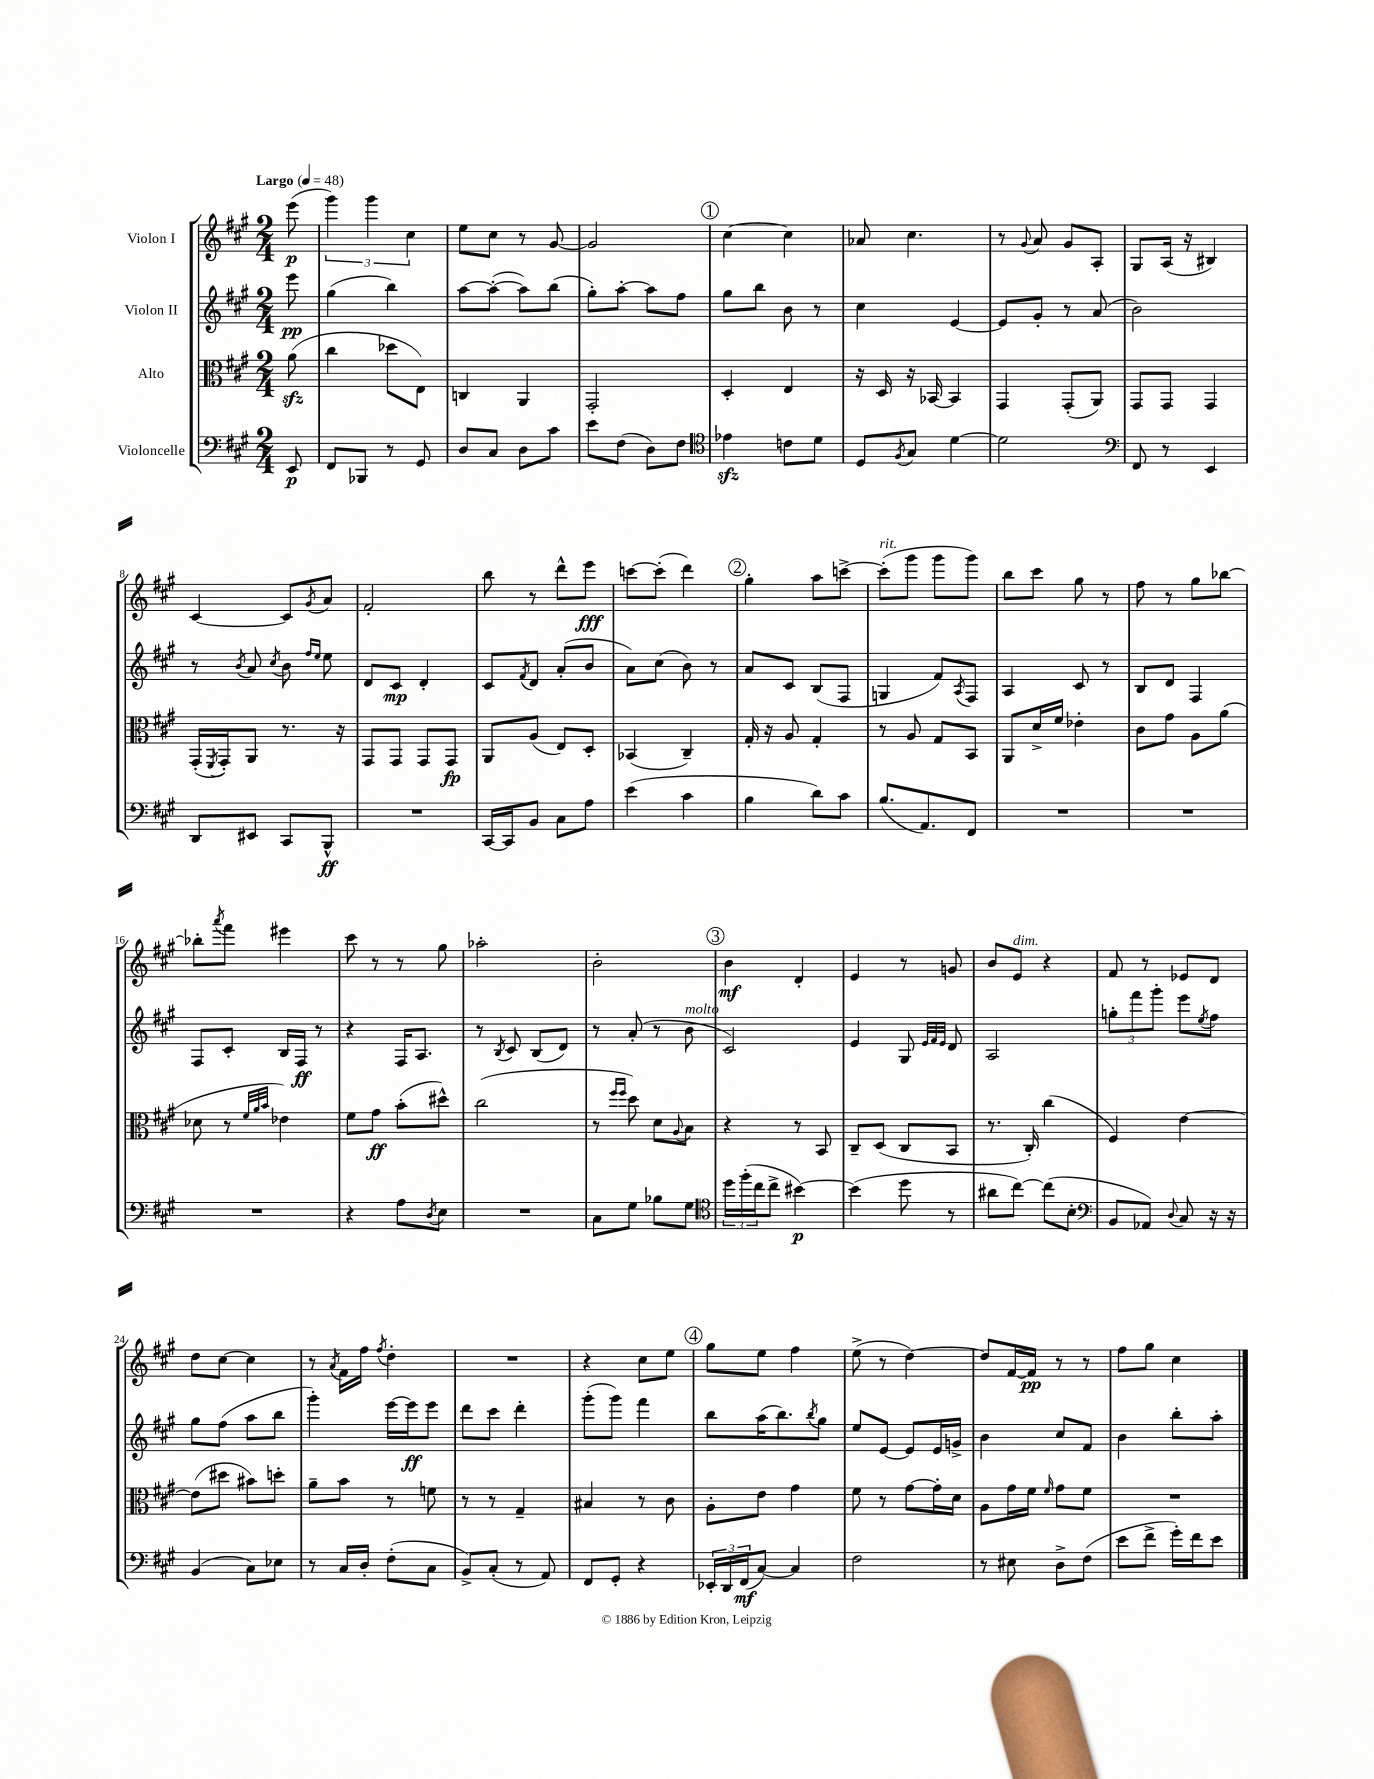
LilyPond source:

<<
\new StaffGroup <<
\new Staff = "s0" \with { instrumentName = "Violon I" } {
    \clef treble \key a \major \numericTimeSignature \time 2/4 \partial 8 \tempo "Largo" 4 = 48
    e'''8\p( |
    \tuplet 3/2 { gis'''4) gis'''4 cis''4 } |
    e''8 cis''8 r8 gis'8~ |
    gis'2 |
    \mark \markup { \circle "1" } cis''4~ cis''4 |
    aes'8 cis''4. |
    r8 \appoggiatura { gis'8 } a'8 gis'8 a8-. |
    gis8 a16( r16 bis4) |
    cis'4~ cis'8 \acciaccatura { gis'8 } a'8 |
    fis'2-. |
    b''8 r8 d'''8-^ e'''8\fff |
    c'''8~ c'''8-.( d'''4) |
    \mark \markup { \circle "2" } gis''4-. a''8 c'''8~-> |
    c'''8-.^\markup { \italic "rit." }( gis'''8 gis'''8 gis'''8) |
    b''8 cis'''8 gis''8 r8 |
    fis''8 r8 gis''8 bes''8~ |
    bes''8-. \acciaccatura { a'''8 } fis'''8 eis'''4 |
    cis'''8 r8 r8 gis''8 |
    aes''2-. |
    b'2-. |
    \mark \markup { \circle "3" } b'4\mf d'4-. |
    e'4 r8 g'8 |
    b'8 e'8^\markup { \italic "dim." } r4 |
    fis'8 r8 ees'8 d'8 |
    d''8 cis''8~ cis''4 |
    r8 \acciaccatura { a'8 } fis'16 fis''16 \acciaccatura { fis''8 } d''4-. |
    R2 |
    r4 cis''8 e''8 |
    \mark \markup { \circle "4" } gis''8 e''8 fis''4 |
    e''8->( r8 d''4~) |
    d''8 fis'16~ fis'16\pp r8 r8 |
    fis''8 gis''8 cis''4 \bar "|." |
}
\new Staff = "s1" \with { instrumentName = "Violon II" } {
    \clef treble \key a \major \numericTimeSignature \time 2/4 \partial 8
    e'''8\pp |
    gis''4( b''4) |
    a''8~ a''8~-.( a''8) b''8( |
    gis''8-.) a''8~-. a''8 fis''8 |
    \mark \markup { \circle "1" } gis''8 b''8 b'8 r8 |
    cis''4 e'4~ |
    e'8 gis'8-. r8 a'8( |
    b'2) |
    r8 \acciaccatura { b'8 } a'8 \acciaccatura { cis''8 } b'8 \grace { fis''16 e''16 } e''8 |
    d'8 cis'8\mp d'4-. |
    cis'8 \acciaccatura { fis'8 } d'8 a'8-.( b'8 |
    a'8) cis''8( b'8) r8 |
    \mark \markup { \circle "2" } a'8 cis'8 b8( fis8 |
    g4 fis'8) \acciaccatura { a8 } fis8 |
    a4 cis'8 r8 |
    b8 d'8 fis4 |
    fis8 cis'8-. b16 fis16\ff r8 |
    r4 fis16 a8. |
    r8 \acciaccatura { b8 } cis'8 b8( d'8) |
    r8 a'8-.( r8 b'8^\markup { \italic "molto" } |
    \mark \markup { \circle "3" } cis'2) |
    e'4 gis8 \grace { e'32 fis'32 e'32 } d'8 |
    a2 |
    \tuplet 3/2 { g''8-. fis'''8 gis'''8-. } e'''8 \acciaccatura { e''8 } fis''8 |
    gis''8 fis''8( a''8 b''8 |
    gis'''4-.) e'''16~ e'''16\ff e'''8 |
    d'''8 cis'''8 d'''4-. |
    gis'''8-.( gis'''8) fis'''4 |
    \mark \markup { \circle "4" } b''8 a''16( b''8.) \acciaccatura { b''8 } gis''8 |
    e''8 e'8~ e'8 e'16 g'16-> |
    b'4 cis''8 fis'8 |
    b'4 b''8-. a''8-. \bar "|." |
}
\new Staff = "s2" \with { instrumentName = "Alto" } {
    \clef alto \key a \major \numericTimeSignature \time 2/4 \partial 8
    a'8\sfz( |
    cis''4 des''8 e8) |
    c4 a,4 |
    gis,2-. |
    \mark \markup { \circle "1" } d4-. e4 |
    r16 d16 r16 bes,16~ bes,4 |
    gis,4 gis,8-.( a,8) |
    gis,8 gis,8 gis,4 |
    gis,16-.( \acciaccatura { fis,8 } gis,16-.) a,8 r8. r16 |
    gis,8 gis,8 gis,8 gis,8\fp |
    a,8 a8( e8) d8-. |
    bes,4( cis4--) |
    \mark \markup { \circle "2" } gis16-. r16 a8 gis4-. |
    r8 a8 gis8 b,8 |
    a,8 d'16-> fis'16 ees'4-. |
    cis'8 gis'8 a8 a'8( |
    des'8 r8 \grace { fis'32 a'32 b'32 } ees'4) |
    fis'8 gis'8\ff b'8-.( dis''8-^) |
    cis''2( |
    r8 \grace { fis''16 fis''16 } d''8) d'8 \appoggiatura { a8 } b8 |
    \mark \markup { \circle "3" } r4 r8 b,8 |
    cis8-- d8( cis8 b,8 |
    r8. cis16-.) cis''4( |
    fis4) e'4~ |
    e'8( dis''8 bis'8) d''8-. |
    a'8-- b'8 r8 f'8 |
    r8 r8 gis4-- |
    bis4 r8 cis'8 |
    \mark \markup { \circle "4" } a8-. e'8 gis'4 |
    fis'8 r8 gis'8~ gis'16-. d'16 |
    a8 gis'16 fis'16 \grace { fis'16 } gis'8 fis'8 |
    R2 \bar "|." |
}
\new Staff = "s3" \with { instrumentName = "Violoncelle" } {
    \clef bass \key a \major \numericTimeSignature \time 2/4 \partial 8
    e,8\p |
    fis,8 bes,,8 r8 gis,8 |
    d8 cis8 d8 cis'8 |
    e'8 fis8( d8) fis8 |
    \mark \markup { \circle "1" } \clef tenor ees'4\sfz c'8 d'8 |
    d8 \acciaccatura { fis8 } gis8 d'4~ |
    d'2 |
    \clef bass fis,8 r8 e,4 |
    d,8 eis,8 cis,8 b,,8-^\ff |
    R2 |
    cis,16~ cis,16 b,8 cis8 a8 |
    e'4( cis'4 |
    \mark \markup { \circle "2" } b4 d'8) cis'8 |
    b8.( a,8.) fis,8 |
    R2 |
    R2 |
    R2 |
    r4 a8 \acciaccatura { d8 } e8 |
    R2 |
    cis8 gis8 bes8 gis8 |
    \mark \markup { \circle "3" } \clef tenor \tuplet 3/2 { d''16 fis''16-.( cis''16 } cis''8-> bis'4~\p) |
    bis'4( d''8 r8 |
    ais'8 cis''8~) cis''8( b8-. |
    \clef bass b,8 aes,8) \appoggiatura { d8 } cis8 r16 r16 |
    b,4( cis8) ees8 |
    r8 cis16 d16-. fis8-.( cis8 |
    b,8->) cis8-.( r8 a,8) |
    fis,8 gis,8-. r4 |
    \mark \markup { \circle "4" } \tuplet 3/2 { ees,16-. d,16 fis,16\mf( } cis8~) cis4 |
    fis2 |
    r8 eis8 d8-> fis8( |
    e'8 fis'8-> gis'16-.) fis'16 e'8 \bar "|." |
}
>>
>>
